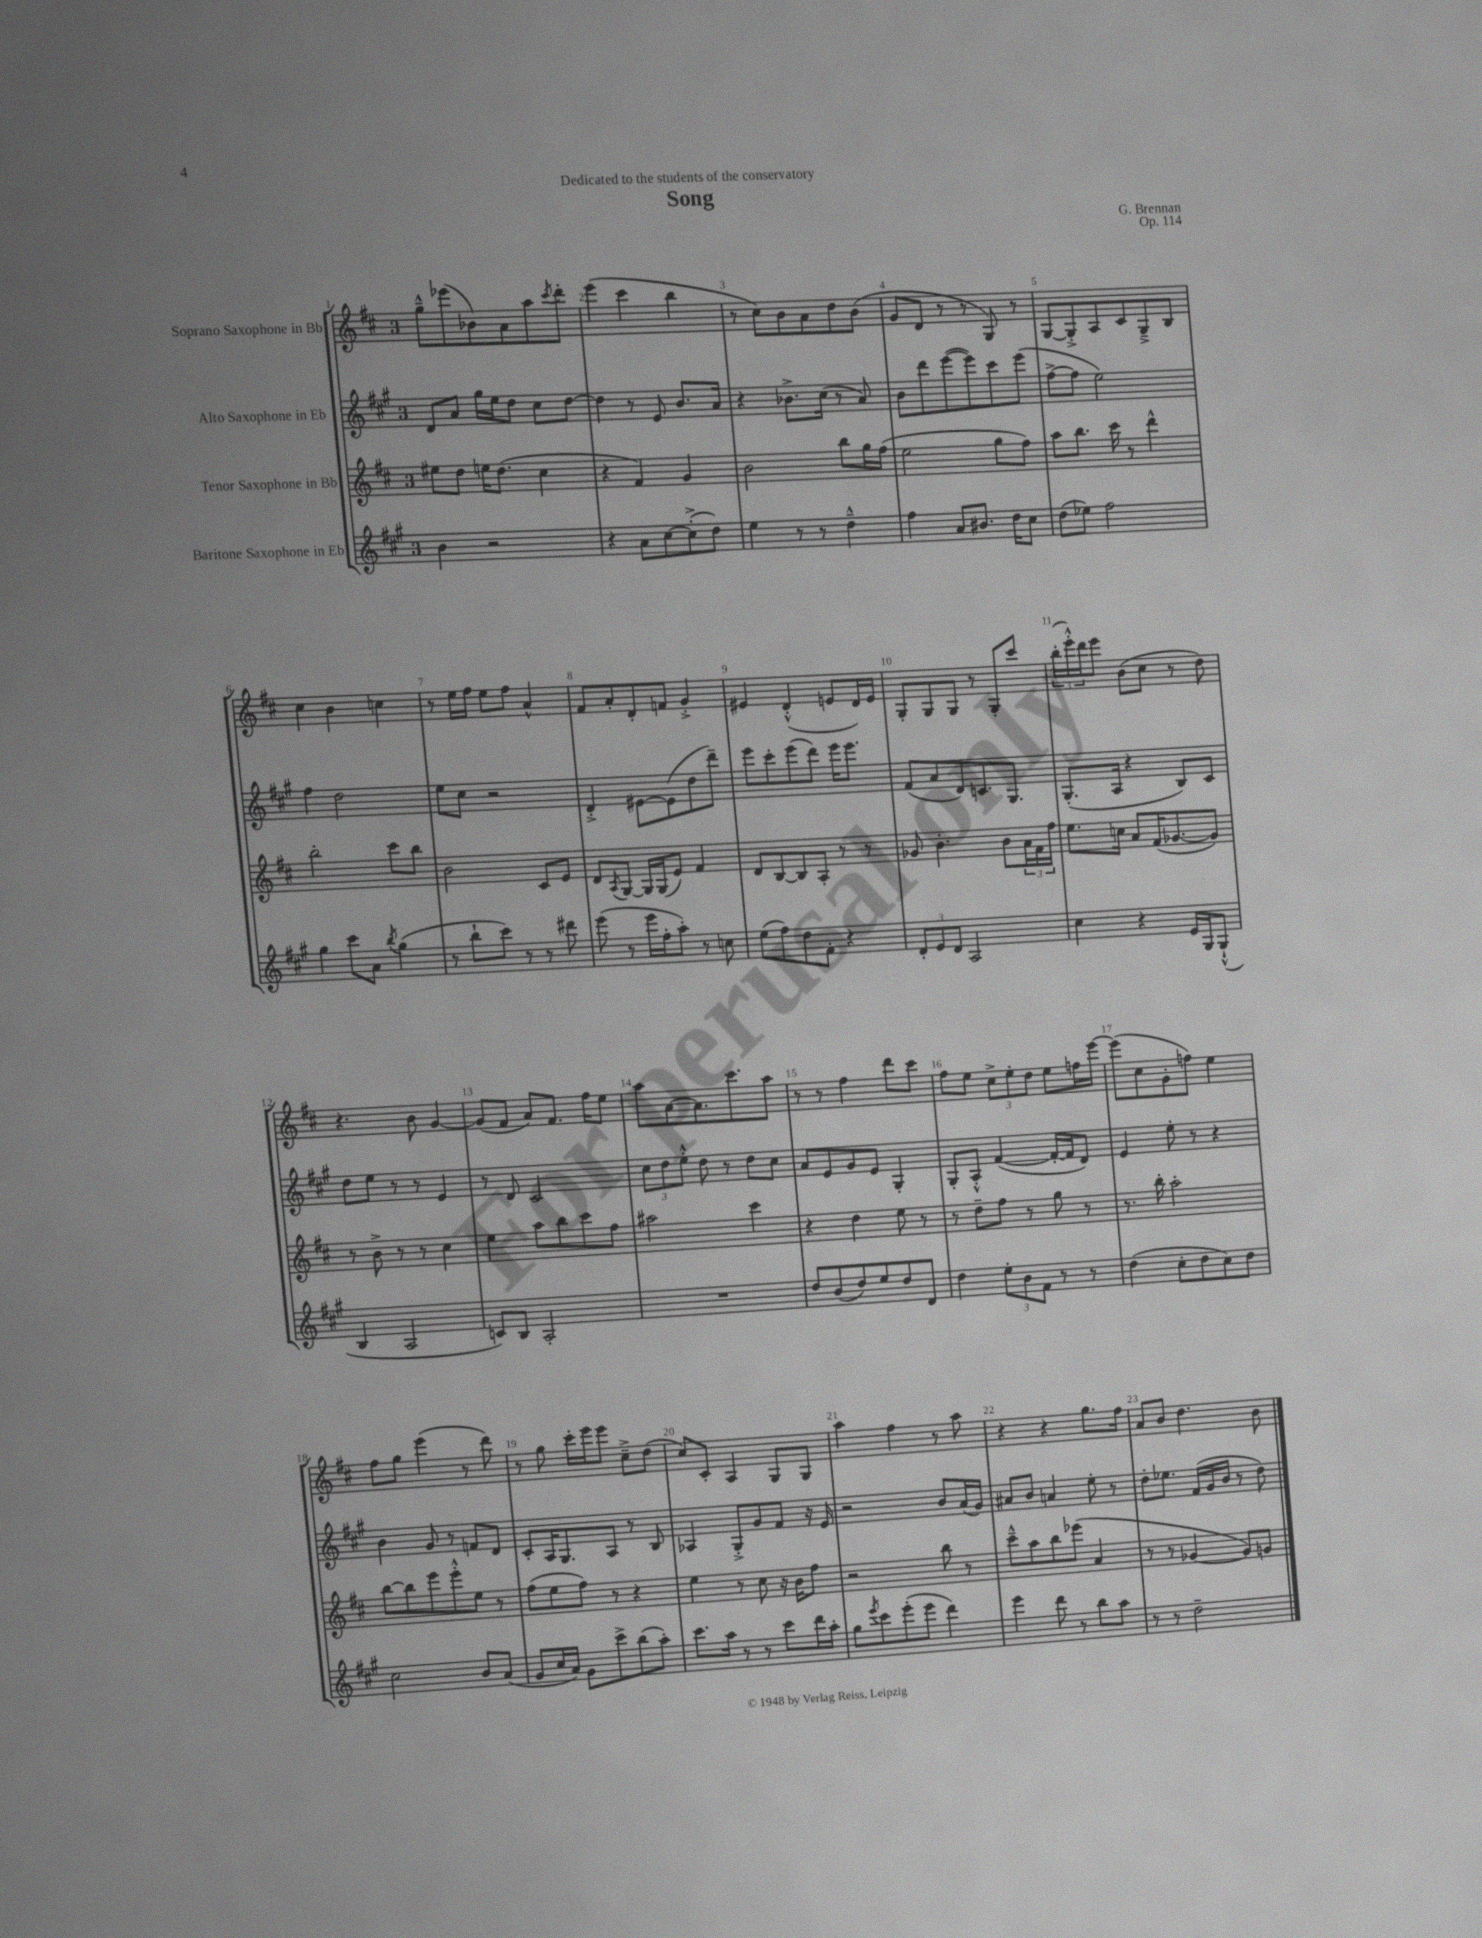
\header { title = "Song" composer = "G. Brennan" dedication = "Dedicated to the students of the conservatory" opus = "Op. 114" }
<<
\new StaffGroup <<
\new Staff = "s0" \with { instrumentName = "Soprano Saxophone in Bb" } {
    \clef treble \key d \major \once \override Staff.TimeSignature.style = #'single-digit \time 3/4
    g''8---^ ees'''8( bes'8) a'8 a''8 \acciaccatura { cis'''8 } d'''8-. |
    e'''4( cis'''4 b''4 |
    r8 cis''8) b'8 a'8 d''8 b'8( |
    g'8 d'8 r8 r8 g8) r8 |
    g8~ g8-.-> a8 cis'8 g8---> b8 |
    cis''4 b'4 c''4 |
    r8 e''16 fis''16 e''8 fis''8 a'4-^ |
    fis'8 a'8-. d'8-. f'8 g'4-.-> |
    eis'4 d'4-.-^( e'8 d'16) e'16 |
    g8-. g8 g8 r8 g8-. cis'''8 |
    \tuplet 3/2 { b''16-.( e'''16-.-^) d'''16 } e'''8 b'8( cis''8 r8 d''8) |
    r4. b'8 g'4~ |
    g'8( fis'8 a'8) fis'8. fis''16 e''8 |
    a''8 a'8~ a'8. cis'''8. a''8 |
    r8 r8 fis''4 d'''8 cis'''8 |
    fis''8 e''8 \tuplet 3/2 { cis''8-> e''8-. d''8 } e''8 f''16 e'''16~ |
    e'''8( cis''8 g'8-. f''8) e''4 |
    fis''8 g''8 e'''4( r8 d'''8) |
    r8 g''8 cis'''16-. e'''16 e'''8 cis''8---> d''8( |
    cis''8) cis'8-. a4 g8 g8 |
    a''4 fis''4 r8 a''8 |
    r4 r4 g''8. fis''16 |
    a'8 b'8 d''4. b'8 \bar "|." |
}
\new Staff = "s1" \with { instrumentName = "Alto Saxophone in Eb" } {
    \clef treble \key a \major \once \override Staff.TimeSignature.style = #'single-digit \time 3/4
    d'8 a'8 gis''16 e''16 d''8 cis''8 d''8~ |
    d''4 r8 e'8 b'8. a'16 |
    r4 bes'8.-> cis''16( r8 a'8) |
    b'8 d'''8 e'''8~( e'''8) cis'''8 e'''8( |
    fis''8~-> fis''8 e''2) |
    fis''4 d''2 |
    e''8 cis''8 r2 |
    d'4-.-> eis'8~ eis'8( d''8 d'''8--) |
    e'''8 cis'''8-. e'''8( d'''8) e'''16 e'''8. |
    fis'8( a'8 d'8) c'8. gis8. |
    gis8.-.( a16 r4 b8) cis'8 |
    d''8 e''8 r8 r8 e'4 |
    r8 d'8 cis'2 |
    \tuplet 3/2 { cis''8 d''8 e''8-.-^ } d''8 r8 d''8 cis''8 |
    a'8 e'8 gis'8 e'8 gis4-. |
    gis8-. a8-.-^ fis'4~( fis'16~-. fis'16 d'8) |
    e'4 e''8-. r8 r4 |
    b'4 gis'8 r8 f'8 d'8 |
    cis'8-. a16 gis8. a8 r8 b8 |
    aes4 gis8-.-> gis'8 fis'8 r16 e'16 |
    r2 b'8 a'16( gis'16) |
    ais'8 b'8 a'4 e''8-. r8 |
    d''8-. ees''8. fis'16( gis'16 b'16 r8 d''8) \bar "|." |
}
\new Staff = "s2" \with { instrumentName = "Tenor Saxophone in Bb" } {
    \clef treble \key d \major \once \override Staff.TimeSignature.style = #'single-digit \time 3/4
    eis''8 d''8 e''16 d''8.( cis''4 |
    r4 fis'4) g'4 |
    b'2 b''8 g''16 fis''16( |
    e''2 g''8 fis''8) |
    a''8 b''8. cis'''16 r8 d'''4-^ |
    b''2-. cis'''8 b''8 |
    b'2 cis'8 e'8 |
    d'8 \acciaccatura { a8 } g8~ g16 g16( e'8) fis'4 |
    d'8 b8~ b8 a8-. r8 r8 |
    ges'8 b'4.-. b'8 \tuplet 3/2 { a'16 fis'16 fis''16 } |
    e''8. c''16 a'8 fis'16( ges'8.~ ges'8) |
    r8 b'8-> r8 r8 cis''4 |
    e''4 a''8 b''8 cis'''8 fis''8 |
    ais''2 cis'''4 |
    r4 d''4 e''8 r8 |
    r8 d''8-- fis''8 r8 g''8 r8 |
    r8. b''16-. a''2-. |
    b''8~ b''8 e'''8 e'''8-.-^ e''8 r8 |
    fis''8( e''8 fis''8) r8 r4 |
    e''4 r8 cis''8 r16 b'16 fis''8 |
    r2 b''8 r8 |
    cis'''8---^ a''8 b''8 ees'''8( a'4 |
    r8 r8 ges'4~ ges'8) g'8 \bar "|." |
}
\new Staff = "s3" \with { instrumentName = "Baritone Saxophone in Eb" } {
    \clef treble \key a \major \once \override Staff.TimeSignature.style = #'single-digit \time 3/4
    b'4 r2 |
    r4 a'8 cis''8~ cis''8-.->( d''8) |
    e''4 r8 r8 d''4---^ |
    fis''4 a'8 bis'8. d''16 cis''8 |
    d''8( ees''8) fis''2 |
    gis''4 cis'''8 a'8 \acciaccatura { b''8 } gis''4( |
    r8 b''8-! cis'''8) r8 r8 dis'''8 |
    e'''8( r8 e'''16 fis''16-. a''8-.) r8 c''8 |
    e''8( fis''8) d''8 fis'8-. r4 |
    \tuplet 3/2 { d'8-. e'8 d'8 } a2 |
    cis''4 r4 e'16 gis16 gis8-!-^( |
    b4 a2 |
    c'8) b8 a2-. |
    R2. |
    d''8 b'8( d''8) e''8 d''8 d'8 |
    d''4 \tuplet 3/2 { e''8-. b'8 fis'8 } r8 r8 |
    d''4( cis''8-. d''8 cis''8) d''8 |
    cis''2 b'8 a'8( |
    gis'8 cis''16 a'16) gis'8 cis'''8-> b''8( a''8-.) |
    cis'''8. a''16 r8 r8 cis'''8 d'''16 a''16-. |
    gis''8 \acciaccatura { e'''8 } cis'''8 e'''8-.( e'''8 d'''4) |
    e'''4 d'''8 r8 b''8 a''8 |
    r8 r8 d''2-- \bar "|." |
}
>>
>>
\layout { \context { \Score \override BarNumber.break-visibility = ##(#f #t #t) barNumberVisibility = #all-bar-numbers-visible } }
